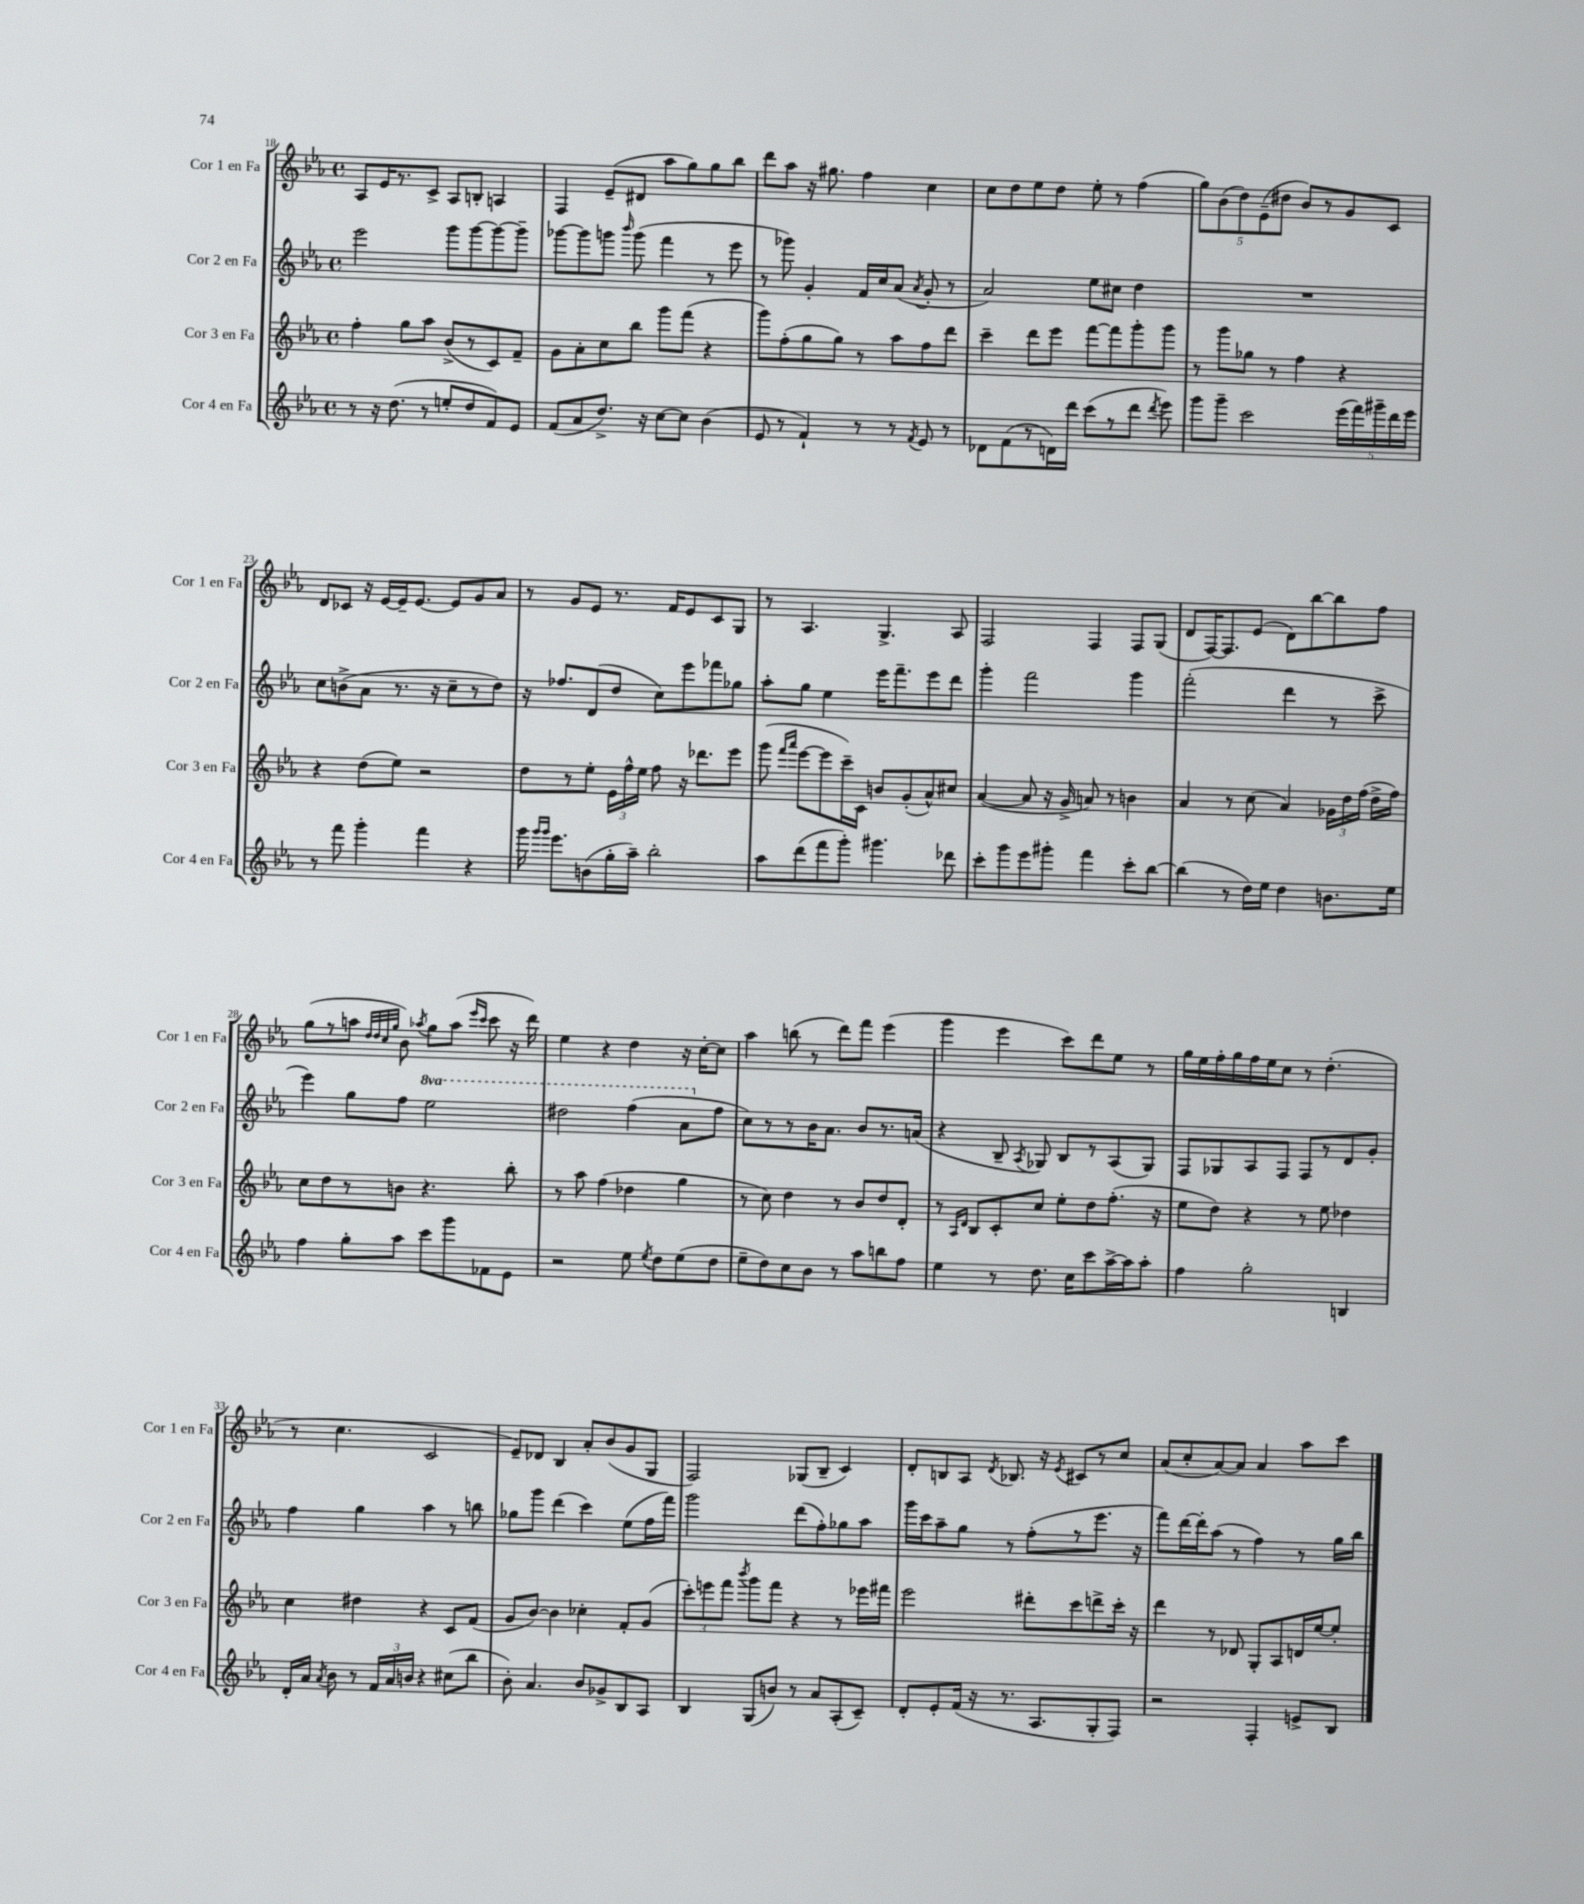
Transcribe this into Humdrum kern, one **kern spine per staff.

**kern	**kern	**kern	**kern
*staff4	*staff3	*staff2	*staff1
*clefG2	*clefG2	*clefG2	*clefG2
*k[b-e-a-]	*k[b-e-a-]	*k[b-e-a-]	*k[b-e-a-]
*M4/4	*M4/4	*M4/4	*M4/4
*met(c)	*met(c)	*met(c)	*met(c)
8r	4ff'	2eee-	8A-
16r	.	.	16e-
(8.dd	.	.	8.r
.	8gg	.	.
8r	8aa-	.	8c^
8ee'	(8b-^	8ggg	8A-
8dd	8r	[8ggg	8B'
8f)	8c)	8ggg_	4A
8e-	8f~	8ggg~]	.
=	=	=	=
(8f	8g	[8ggg-	4F
8a-	8a-'	8ggg-]	.
8.dd^)	8cc	8ggg	(8e-~
.	.	16qqbbb-	.
.	8bb-	(8ggg	8d#
16r	.	.	.
[8cc	8ggg	4fff	8aa-
8cc]	(8fff	.	8gg)
(4b-	4r	8r	8gg
.	.	8eee-	8bb-
=	=	=	=
8e-	8ggg)	8r	8ddd
8r	(8ff'	8ggg-)	8aa-
4f`)	8gg	4g'	16r
.	.	.	8.gg#
.	8gg)	.	.
8r	8r	16f	4ff
.	.	16cc	.
8r	8aa-	(8a-	.
8qf	.	8qa-	.
8e-	8ff	8g'	4cc
8r	8ddd	8r	.
=	=	=	=
8d-	4ccc~	2a-)	8cc
(8f	.	.	8dd
8r	8ddd	.	8ee-
16d)	8eee-	.	8dd
16ddd	.	.	.
(8ccc	[8fff	8ee-	8ee-'
8r	8fff]	8cc#	8r
8ddd	8ggg'	4dd	(4ff
8qddd	.	.	.
8eee-)	8ggg	.	.
=	=	=	=
8ggg	8r	1r	10gg)
.	.	.	(10b-
8ggg~	8ggg	.	.
.	.	.	10dd)
2ccc	8gg-	.	.
.	.	.	(10e-~
.	8r	.	.
.	.	.	10dd#
.	4ff	.	8b-)
.	.	.	8r
(20eee-	4r	.	8g
20fff)	.	.	.
20ggg#~	.	.	.
.	.	.	8c
20ddd	.	.	.
20eee-	.	.	.
=	=	=	=
8r	4r	8cc	8d
8fff	.	(8b^	8c-
4ggg'	(8dd	8a-	16r
.	.	.	[16e-
.	8ee-)	8.r	16e-~]
.	.	.	[8.e-
4fff	2r	.	.
.	.	16r	.
.	.	8cc~	8e-]
4r	.	8r	8g
.	.	8dd)	8a-
=	=	=	=
16ggg	8dd	16r	8r
16qqggg	.	.	.
16qqggg	.	.	.
8.eee-	.	8.ff-	.
.	8r	.	8g
(8b	8ee-'	(8d	8e-
16gg'	24e-	8dd	8.r
.	24ff^^	.	.
16aa-~)	.	.	.
.	24ee-	.	.
2bb-'	8ff	8cc)	.
.	.	.	16f
.	16r	8eee-	8e-
.	8.ddd-	.	.
.	.	8fff-	8c
.	8eee-	8gg-	8G
=	=	=	=
8aa-	(8ggg	8aa-'	8r
.	16qqfff	.	.
.	16qqaaa-	.	.
(8ddd	[8eee-	8gg	4.A-
8fff	8eee-]	4ee-	.
8ggg')	16ccc~)	.	.
.	16c	.	.
4.ggg#	8b	16eee-	4.G^
.	.	8.fff~	.
.	(8g'	.	.
.	8a-^^)	8eee-	.
8ddd-	8cc#	8ddd	8A-
=	=	=	=
8ccc'	([4a-	4ggg'	2F
8ggg	.	.	.
8eee-	8a-]	2fff	.
8ggg#'	16r	.	.
.	16g^	.	.
4fff	8a)	.	4F
.	8r	.	.
8ccc'	4b	4ggg	8F
[8bb-	.	.	(8G
=	=	=	=
(4bb-]	4a-	(2fff'	8d
.	.	.	[16F)
.	.	.	8.F]
8r	8r	.	.
16dd)	(8cc	.	(8e-
16ee-	.	.	.
4dd	4a-)	4ddd	8d)
.	.	.	[8bb-
8.b	24g-	8r	8bb-]
.	24dd	.	.
.	(24ff	.	.
.	16dd^	8ccc^	8ff
16ee-	16ff)	.	.
=	=	=	=
4ff	8cc	4eee-)	(8gg
.	8dd	.	8r
8gg'	8r	8gg	8aa
.	.	.	32qqdd
.	.	.	32qqdd
.	.	.	32qqcc
.	.	.	32qqgg
8aa-	8b	8ff	8b-)
.	.	.	8qaa-
8ccc	4.r	2eee-	8gg
8ggg	.	.	(8aa-
.	.	.	16qqeee-
.	.	.	16qqccc
8f-	.	.	8ccc
8e-	8bb-'	.	16r
.	.	.	16ddd)
=	=	=	=
2r	8r	2ddd#	4ee-
.	8aa-	.	.
.	(4ff	.	4r
8ee-	4dd-	(4fff	4dd
8qee-	.	.	.
8dd	.	.	.
(8ee-	4gg	8aa-	16r
.	.	.	[16cc'
8dd	.	8ff	8cc]
=	=	=	=
8ee-~	8r	8cc)	4aa-
8dd)	8cc)	8r	.
8cc	4dd	8r	(8bb
8b-	.	16b-	8r
.	.	8.a-	.
8r	8r	.	8ddd)
8aa-	8b-	8b-	8fff
8bb	8dd	8.r	(4eee-
8ff	8d'	.	.
.	.	(16a	.
=	=	=	=
4ee-	8r	4r	4ggg
.	16qqA-	.	.
.	16qqd	.	.
.	8B-	.	.
8r	8c'	8B-~	4eee-
.	.	8qA-	.
8.dd	8cc	8G-)	.
.	8ee-'	8B-	8ccc)
16cc	.	.	.
8ccc	8dd	8r	8ddd
[16aa-^	(8.ff'	(8A-	8ee-
16aa-]	.	.	.
8aa-'	.	8G-)	8r
.	16r	.	.
=	=	=	=
4ff	8ee-	8F	16gg
.	.	.	16ee-
.	8dd)	8G-	16ff'
.	.	.	16gg
2gg'	4r	8A-	16ff
.	.	.	16ee-
.	.	8F	8cc
.	8r	8F	8r
.	8ee-	8r	(4.dd'
4B	4dd-	8d	.
.	.	8g'	.
=	=	=	=
16d'	4cc	4ff	8r
16a-	.	.	.
8qa-	.	.	.
8b-	.	.	4.cc
8r	4dd#	4gg	.
24f	.	.	.
24a-	.	.	.
24b	.	.	.
4r	4r	4aa-	2c
(8cc#	8c	8r	.
8bb-	(8f	8bb	.
=	=	=	=
8b-')	8g	8gg-	8e-~)
4.a-	[8b-)	8ggg	8d-
.	4b-]	(4ddd	4B-
8b-	4cc-'	4ccc)	8a-'
8g-^	.	.	(8b-
8B-	8f'	(8ee-	8g
8A-	(8g	16ff	8G
.	.	16fff)	.
=	=	=	=
4B-	12ccc')	2ggg	2F)
.	12eee	.	.
.	12fff	.	.
.	8qbbb-	.	.
(8G	8ggg	.	.
8b)	8fff	.	.
8r	4r	(8ddd	(8G-
8a-	.	8ff')	8B-~
(8A-'	8r	8gg-	4c)
8c~)	16eee-	8aa-	.
.	16fff#	.	.
=	=	=	=
8d'	2eee-	16ggg	8d'
.	.	16ccc	.
8e-'	.	8aa-~	8B
(16f	.	8gg	8A-
16r	.	.	.
.	.	.	8qd
8.r	.	8r	8.B-
.	8ddd#'	(8ff'	.
8.A-	.	.	16r
.	.	.	8qe-
.	8ccc	8r	8c#
8G'	8ddd^	8.eee-	8r
8F)	16ccc'	.	8cc
.	16r	16r	.
=	=	=	=
2r	4ddd	8fff)	(8a-
.	.	[16ddd	8cc'
.	.	16ddd']	.
.	8r	(8aa-	[8a-)
.	8d-	8r	8a-]
4F'	8G'	4ff)	4a-
.	8A-	.	.
8e^	16d	8r	8aa-
.	[16ee-	.	.
8B-	8ee-']	16gg	8ccc
.	.	16bb-	.
==	==	==	==
*-	*-	*-	*-
